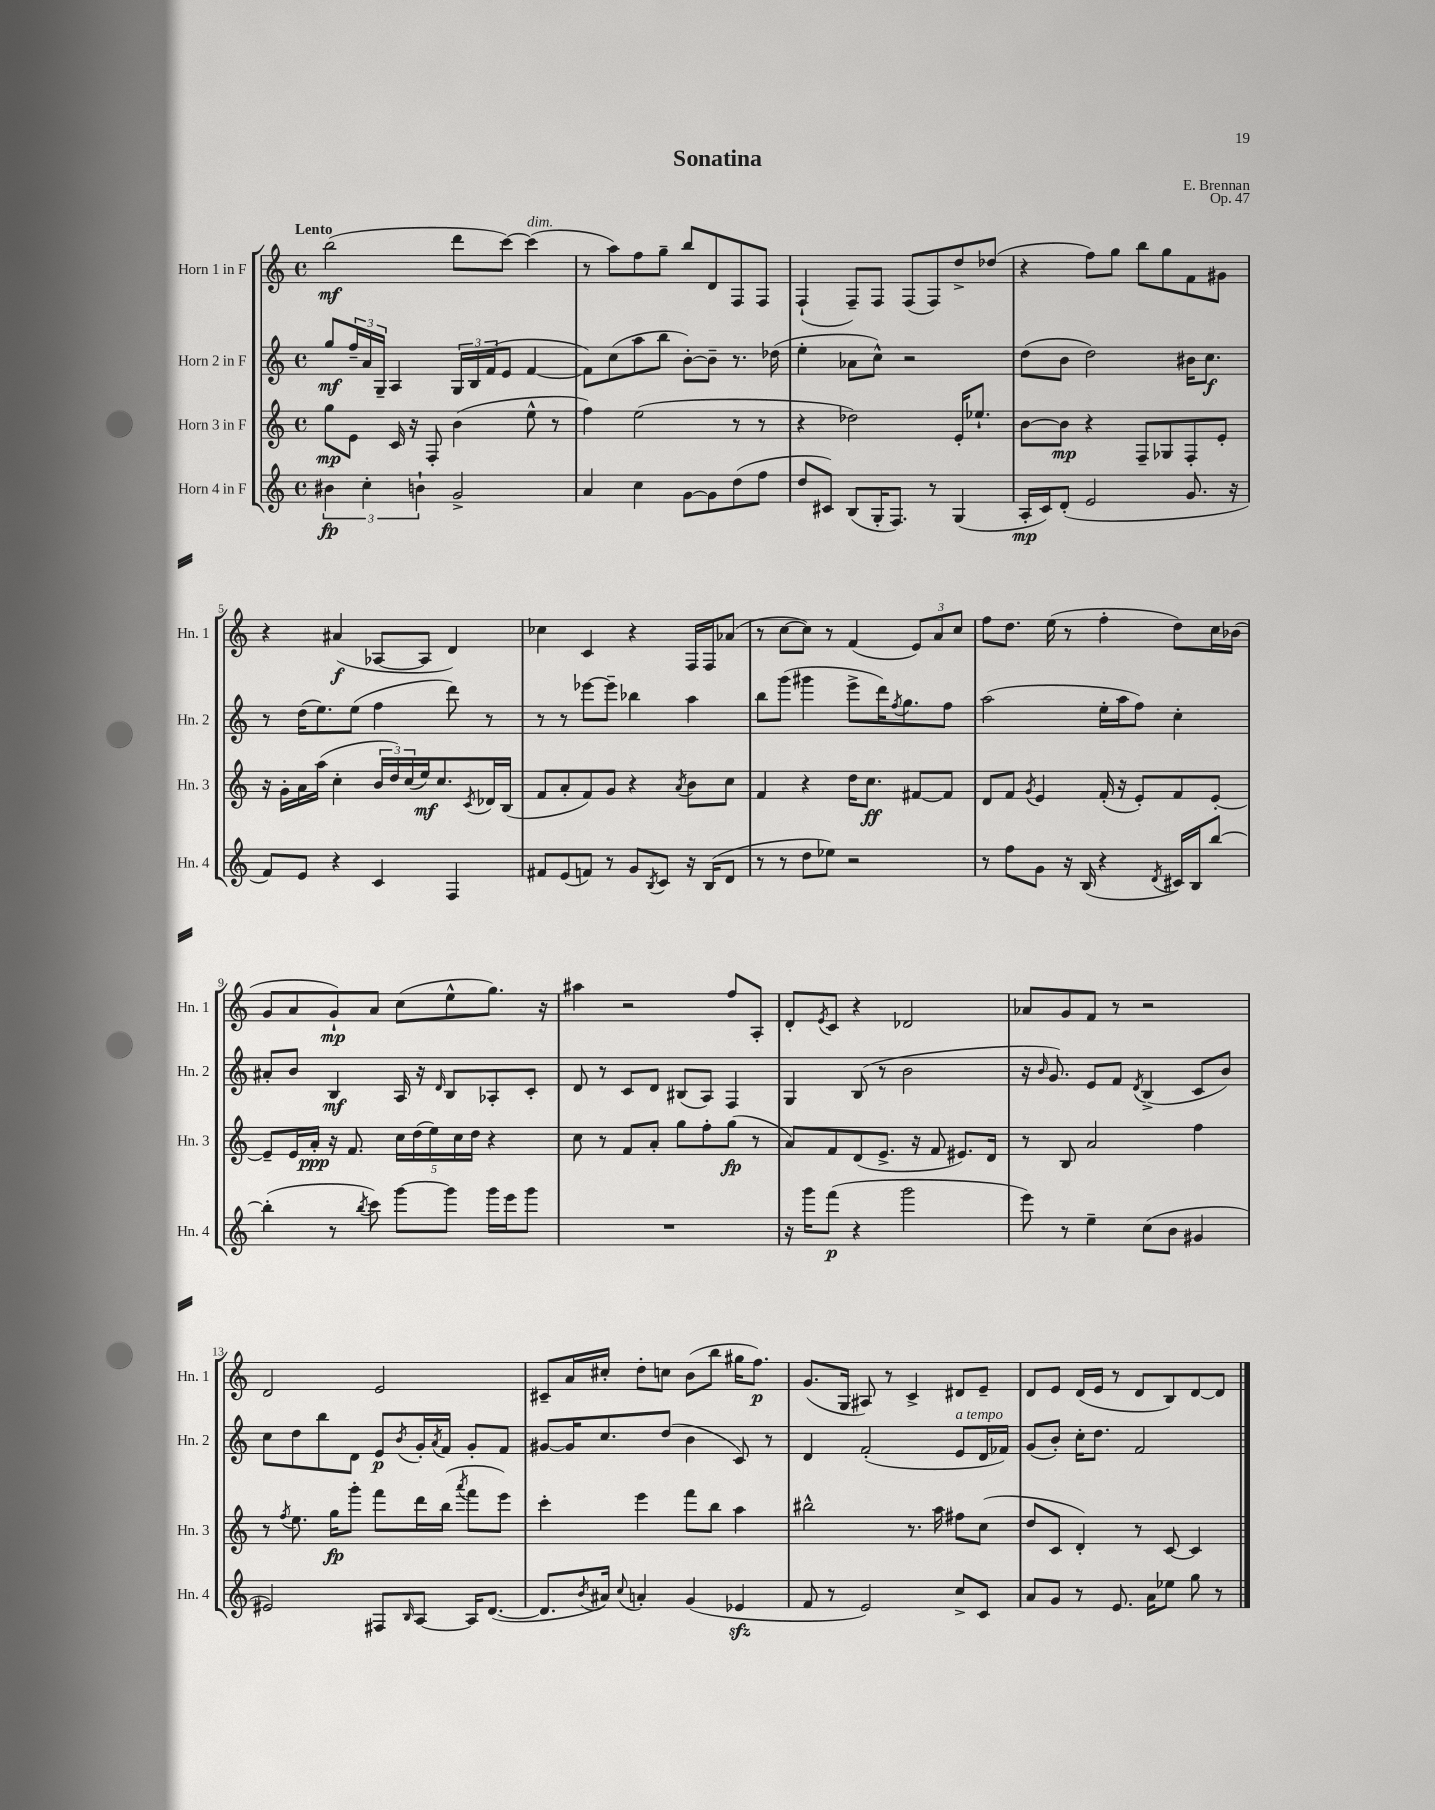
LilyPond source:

\header { title = "Sonatina" composer = "E. Brennan" opus = "Op. 47" }
<<
\new StaffGroup <<
\new Staff = "s0" \with { instrumentName = "Horn 1 in F" shortInstrumentName = "Hn. 1" } {
    \clef treble \key c \major \defaultTimeSignature \time 4/4 \tempo "Lento"
    b''2\mf( d'''8 c'''8~) c'''4^\markup { \italic "dim." }( |
    r8 a''8) f''8 g''8-- b''8 d'8 f8 f8 |
    f4-!( f8--) f8 f8( f8) d''8-> des''8( |
    r4 f''8) g''8 b''8 g''8 f'8 gis'8 |
    r4 ais'4\f( aes8~ aes8 d'4) |
    ces''4 c'4 r4 f16 f16 aes'8( |
    r8 c''8~ c''8) r8 f'4( \tuplet 3/2 { e'8) a'8 c''8 } |
    f''8 d''8. e''16( r8 f''4-. d''8) c''16 bes'16( |
    g'8 a'8 g'8-!\mp) a'8 c''8( e''8-^ g''8.) r16 |
    ais''4 r2 f''8 a8-. |
    d'8-. \acciaccatura { e'8 } c'8 r4 des'2 |
    aes'8 g'8 f'8 r8 r2 |
    d'2 e'2 |
    cis'8-- a'16 cis''16-. d''8-. c''8 b'8( b''8 gis''16 f''8.\p) |
    g'8.( g16 ais8) r8 c'4-> dis'8 e'8-- |
    d'8 e'8 d'16( e'16 r8 d'8 b8) d'8~ d'8 \bar "|." |
}
\new Staff = "s1" \with { instrumentName = "Horn 2 in F" shortInstrumentName = "Hn. 2" } {
    \clef treble \key c \major \defaultTimeSignature \time 4/4
    g''8\mf \tuplet 3/2 { f''16-- a'16 g16-- } a4 \tuplet 3/2 { g16 b16 f'16( } e'8 f'4~ |
    f'8) c''8( a''8 b''8 b'8~-.) b'8-- r8. des''16( |
    e''4-. aes'8 c''8-^) r2 |
    d''8( b'8 d''2) bis'16 c''8.\f |
    r8 d''16( e''8.) e''8( f''4 d'''8) r8 |
    r8 r8 ees'''8~ ees'''8-- bes''4 a''4 |
    b''8 g'''8( gis'''4 e'''8-> d'''16) \acciaccatura { f''8 } g''8. f''8 |
    a''2( e''16-. a''16 f''8) c''4-. |
    ais'8-. b'8 b4\mf a16 r16 \grace { d'16 } b8 aes8-. c'8-. |
    d'8 r8 c'8 d'8 bis8( a8) f4 |
    g4 b8( r8 b'2 |
    r16 \grace { b'16 } g'8.) e'8 f'8 \acciaccatura { d'8 } b4->( c'8 b'8) |
    c''8 d''8 b''8 d'8 e'8\p \acciaccatura { b'8 } g'16-. \acciaccatura { a'8 } f'16 g'8-. f'8 |
    gis'8~ gis'16 c''8. d''8( b'4 c'8) r8 |
    d'4 f'2-.( e'8^\markup { \italic "a tempo" } d'16 fes'16) |
    g'8( b'8-.) c''16-. d''8. f'2 \bar "|." |
}
\new Staff = "s2" \with { instrumentName = "Horn 3 in F" shortInstrumentName = "Hn. 3" } {
    \clef treble \key c \major \defaultTimeSignature \time 4/4
    g''8\mp e'8 c'16 r16 f8-. b'4( e''8-^ r8 |
    f''4) e''2( r8 r8 |
    r4 des''2) e'16-. ees''8.-! |
    b'8~ b'8\mp r4 f8-- ges8 f8-. e'8-. |
    r16 g'16-. a'16 a''16( c''4-. \tuplet 3/2 { b'16 d''16) c''16( } e''16\mf) c''8. \acciaccatura { c'8 } des'16 b16( |
    f'8 a'8-. f'8) g'8 r4 \acciaccatura { a'8 } b'8 c''8 |
    f'4 r4 d''16 c''8.\ff fis'8~ fis'8 |
    d'8 f'8 \acciaccatura { g'8 } e'4 f'16-.( r16 e'8-.) f'8 e'8~-. |
    e'8-- e'16 a'16-.\ppp r16 f'8. \tuplet 5/4 { c''16 d''16( e''16) c''16 d''16 } r4 |
    c''8 r8 f'8 a'8-. g''8 f''8-. g''8\fp( r8 |
    a'8) f'8 d'8( e'8.-> r16 f'8 eis'8.) d'16 |
    r8 b8 a'2 f''4 |
    r8 \acciaccatura { f''8 } e''8. g''16\fp g'''8-. f'''8 d'''16 b''16( \acciaccatura { a'''8 } f'''8 e'''8) |
    c'''4-. e'''4 f'''8 b''8 a''4 |
    bis''2-^ r8. a''16 fis''8 c''8( |
    d''8 c'8 d'4-.) r8 c'8~ c'4 \bar "|." |
}
\new Staff = "s3" \with { instrumentName = "Horn 4 in F" shortInstrumentName = "Hn. 4" } {
    \clef treble \key c \major \defaultTimeSignature \time 4/4
    \tuplet 3/2 { bis'4\fp c''4-. b'4-! } g'2-> |
    a'4 c''4 g'8~ g'8 d''8( f''8 |
    d''8 cis'8) b8( g16-. f8.) r8 g4( |
    a16-.\mp c'16) d'8-.( e'2 g'8. r16 |
    f'8) e'8 r4 c'4 f4 |
    fis'8 e'8( f'8) r8 g'8 \acciaccatura { b8 } c'8 r16 b16( d'8 |
    r8 r8 d''8 ees''8) r2 |
    r8 f''8 g'8 r16 b16( r4 \acciaccatura { d'8 } cis'16) b16 b''8~ |
    b''4-.( r8 \acciaccatura { b''8 } c'''8) g'''8~ g'''8 g'''16 e'''16 g'''8 |
    R1 |
    r16 g'''16 f'''8\p( r4 g'''2 |
    e'''8) r8 e''4-- c''8( b'8 gis'4 |
    eis'2) fis8 \grace { b16 } a8~ a16 d'8.~( |
    d'8. \acciaccatura { b'8 } ais'16) \appoggiatura { c''8 } a'4-. g'4( ees'4\sfz |
    f'8 r8 e'2) c''8-> c'8 |
    a'8 g'8 r8 e'8. a'16 ees''8 g''8 r8 \bar "|." |
}
>>
>>
